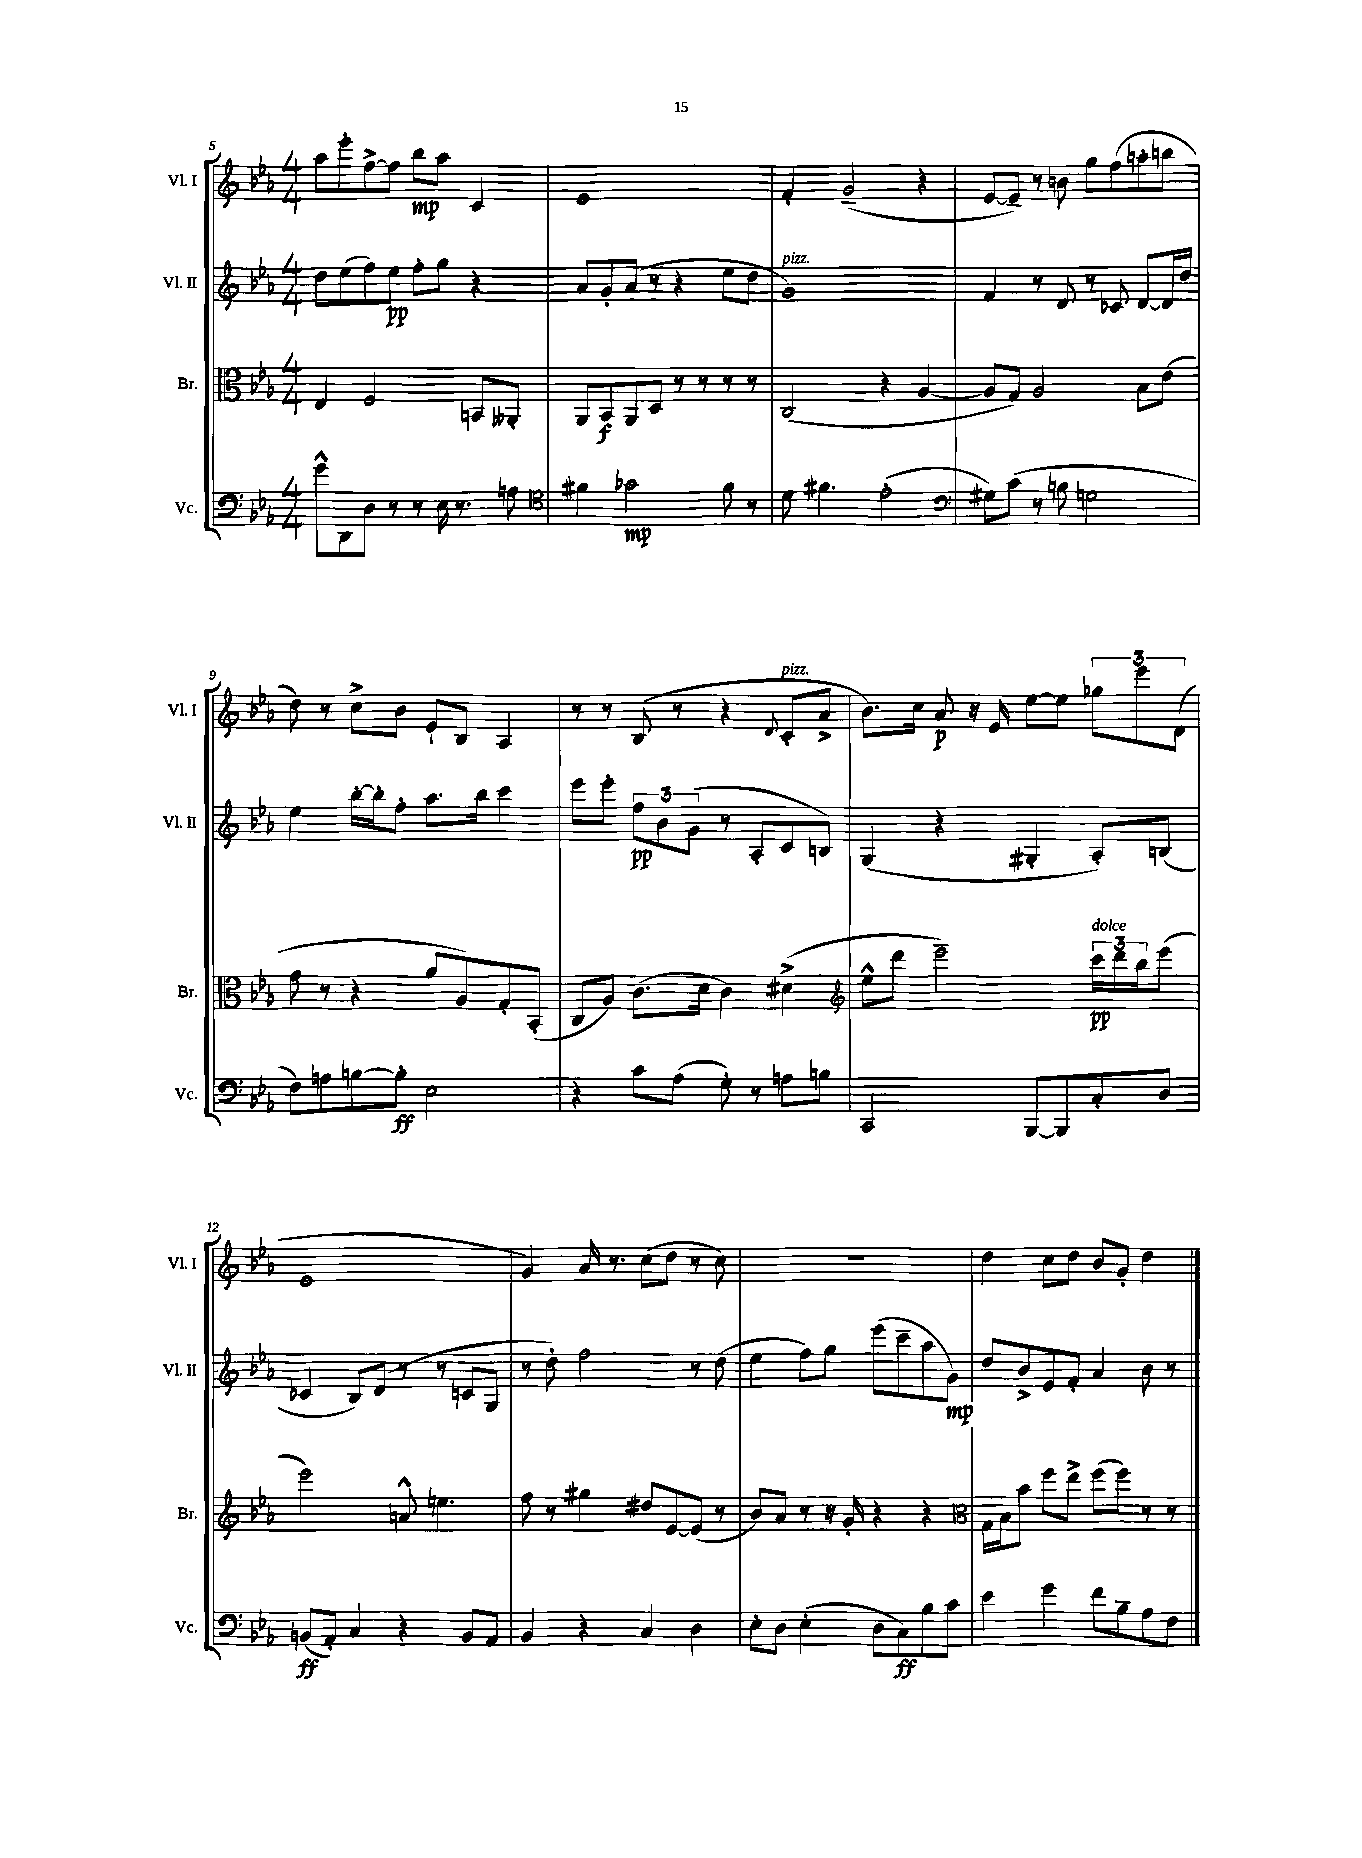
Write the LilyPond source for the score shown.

<<
\new StaffGroup <<
\new Staff = "s0" \with { instrumentName = "Vl. I" shortInstrumentName = "Vl. I" } {
    \clef treble \key ees \major \numericTimeSignature \time 4/4
    aes''8 ees'''8-. f''8~-> f''8 bes''8\mp aes''8 c'4 |
    ees'1 |
    f'4-. g'2--( r4 |
    ees'8~ ees'8--) r8 b'8 g''8 f''8( a''8-. b''8 |
    d''8) r8 c''8-> bes'8 ees'8-! bes8 aes4 |
    r8 r8 bes8( r8 r4 \appoggiatura { d'8 } c'8-.^\markup { \italic "pizz." } aes'8-> |
    bes'8.) c''16 aes'8\p r16 ees'16 ees''8~ ees''8 \tuplet 3/2 { ges''8 ees'''8 d'8( } |
    ees'1 |
    g'4) aes'16 r8. c''8( d''8 r8 c''8) |
    R1 |
    d''4 c''8 d''8 bes'8 g'8-. d''4 \bar "|." |
}
\new Staff = "s1" \with { instrumentName = "Vl. II" shortInstrumentName = "Vl. II" } {
    \clef treble \key ees \major \numericTimeSignature \time 4/4
    d''8 ees''8( f''8) ees''8\pp f''8-. g''8 r4 |
    aes'8 g'8-. aes'8( r8 r4 ees''8 d''8 |
    g'1^\markup { \italic "pizz." }) |
    f'4 r8 d'8 r8 ces'8 d'8~ d'16 d''16 |
    ees''4 bes''16~-. bes''16-. f''8-. aes''8. bes''16 c'''4 |
    ees'''8 ees'''8-. \tuplet 3/2 { f''8\pp bes'8 g'8( } r8 aes8-. c'8 b8) |
    g4( r4 gis4-. aes8-.) b8( |
    ces'4 bes8) d'8( r8 r8 c'8 g8 |
    r8 d''8-.) f''2 r8 d''8( |
    ees''4 f''8) g''8 ees'''8( c'''8-- aes''8 g'8\mp) |
    d''8 bes'8-> ees'8 f'8-. aes'4 bes'8 r8 \bar "|." |
}
\new Staff = "s2" \with { instrumentName = "Br." shortInstrumentName = "Br." } {
    \clef alto \key ees \major \numericTimeSignature \time 4/4
    ees4 f2 b,8 aeses,8-. |
    aes,8 bes,8\f aes,8 d8 r8 r8 r8 r8 |
    c2( r4 aes4~ |
    aes8 g8) aes2 bes8 ees'8( |
    g'8 r8 r4 aes'8 aes8) g8-. bes,8-.( |
    c8 aes8) c'8.( d'16 c'4) dis'4->( |
    \clef treble ees''8-^ d'''8 ees'''2--) \tuplet 3/2 { c'''16\pp^\markup { \italic "dolce" } d'''16 bes''16 } ees'''8( |
    ees'''2) a'8-^ e''4. |
    f''8 r8 gis''4 dis''8 ees'8~ ees'8( r8 |
    bes'8) aes'8 r8 r16 g'16-. r4 r4 |
    \clef alto g16 bes16 bes'8 f''8 ees''8-> f''8( f''8) r8 r8 \bar "|." |
}
\new Staff = "s3" \with { instrumentName = "Vc." shortInstrumentName = "Vc." } {
    \clef bass \key ees \major \numericTimeSignature \time 4/4
    g'8-^ d,8 d8 r8 r8 ees16 r8. a8 |
    \clef tenor fis'4 ges'2\mp fis'8 r8 |
    d'8 fis'4. ees'2-.( |
    \clef bass gis8) c'8( r8 b8 g2 |
    f8) a8 b8~ b8-.\ff ees2 |
    r4 c'8 aes8( g8-.) r8 a8 b8 |
    c,2 bes,,8~ bes,,8 c8-. d8 |
    b,8\ff( aes,8-.) c4 r4 b,8 aes,8 |
    bes,4 r4 c4 d4 |
    ees8-. d8 ees4-.( d8 c8\ff) bes8 c'8 |
    ees'4 g'4 f'8 bes8-- aes8 f8 \bar "|." |
}
>>
>>
\layout { \context { \Score currentBarNumber = #5 } }
